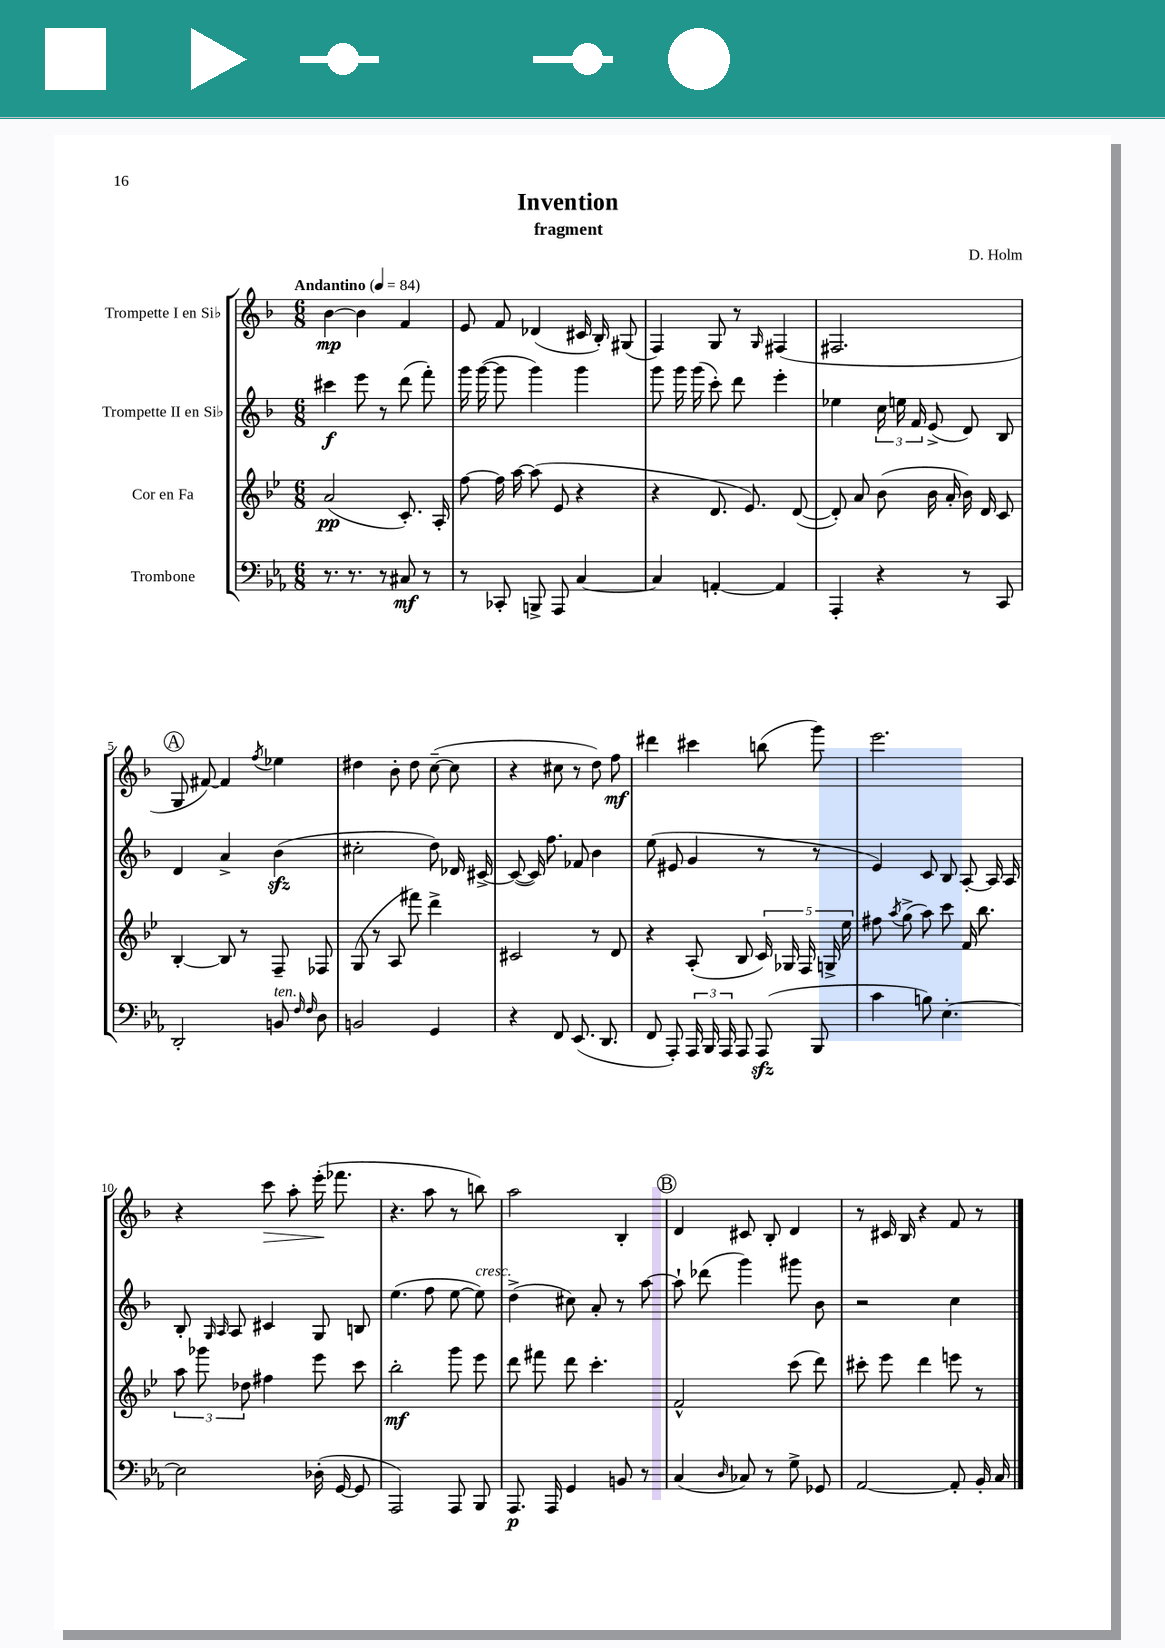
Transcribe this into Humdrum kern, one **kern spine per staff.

**kern	**kern	**kern	**kern
*staff4	*staff3	*staff2	*staff1
*clefF4	*clefG2	*clefG2	*clefG2
*k[b-e-a-]	*k[b-e-]	*k[b-]	*k[b-]
*M6/8	*M6/8	*M6/8	*M6/8
*MM84	*MM84	*MM84	*MM84
8.r	(2a	4ccc#	[4b-
8.r	.	.	.
.	.	8eee	4b-]
8r	.	8r	.
8C#	8.c')	(8ddd	4f
8r	.	8fff')	.
.	16A'	.	.
=	=	=	=
8r	[8ff	16ggg	8e
.	.	([16ggg	.
8CC-'	16ff]	8ggg]	8f
.	[16aa	.	.
8BBB^	(8aa]	4ggg)	(4d-
8AAA-	8e-	.	.
[4C	4r	4ggg	16c#
.	.	.	16B-')
.	.	.	(8G#
=	=	=	=
4C]	4r	8ggg	4F)
.	.	16ggg	.
.	.	(16ggg	.
[4AA'	8.d	8ccc')	8G
.	.	8ddd	8r
.	8.e-)	.	.
.	.	.	16qqG
4AA]	.	4eee'	(4F#
.	([8d	.	.
=	=	=	=
4AAA-'	8d'])	4ee-	2.F#
.	8a	.	.
4r	(8b-	24cc	.
.	.	24ee	.
.	.	24f	.
.	16b-	(8e^	.
.	16a'	.	.
8r	16b-)	8d)	.
.	16d	.	.
8CC	8c	8B-	.
=	=	=	=
2DD'	[4B-'	4d	8G
.	.	.	[8f#)
.	8B-]	4a^	4f#]
.	8r	.	.
.	.	.	8qff
8BB	8F~	(4b-	4ee-
16qqF	.	.	.
16qqF	.	.	.
8D	8F-	.	.
=	=	=	=
2BB	(8G	2cc#'	4dd#
.	8r	.	.
.	8A	.	8b-'
.	8fff#)	.	8dd#
4GG	4ddd^	8dd)	([8cc~
.	.	16d-	8cc]
.	.	[16c#^	.
=	=	=	=
4r	2c#	(8c#_	4r
.	.	16c#])	.
.	.	8.ff	.
8FF	.	.	8cc#
(8.EE-	.	8f-	8r
.	8r	4b-	8dd)
8.DD	.	.	.
.	8d	.	8ff
=	=	=	=
8FF	4r	(8ee	4ddd#
8AAA-')	.	8e#	.
24AAA-	(8A'	4g	4ccc#
24BBB-	.	.	.
24AAA-	.	.	.
8AAA-	8B-	.	.
(8AAA-	20c)	8r	(8bb
.	20G-	.	.
.	20F	.	.
8BBB-	.	8r	8ggg)
.	20G^	.	.
.	20ee-	.	.
=	=	=	=
4c	8ff#	4e)	2.eee
.	8qaa	.	.
.	(8gg^	.	.
8B)	8aa)	8c	.
[4.E-'	8ccc	8B-	.
.	16f	[8A'	.
.	8.bb-	.	.
.	.	16A]	.
.	.	16A	.
=	=	=	=
2E-]	12aa	8B-'	4r
.	12ggg-	.	.
.	.	16qqG	.
.	.	16qqA	.
.	.	8A	.
.	12dd-	.	.
.	4ff#	4c#	8ccc
.	.	.	8aa'
(16D-'	8eee-	8G	(16eee'
[16GG	.	.	8.fff-
8GG]	8ccc	8B	.
=	=	=	=
2AAA-)	2bb-'	(4.ee	4.r
.	.	8ff	8aa
8AAA-	8ggg	[8ee	8r
8BBB-	8eee-	8ee])	8bb)
=	=	=	=
8.AAA-	8ddd	(4dd^	2aa
.	8fff#	.	.
16AAA-	.	.	.
4GG	8ddd	8cc#)	.
.	4.ccc'	8a'	.
8BB	.	8r	4B-'
8r	.	[8aa	.
=	=	=	=
(4C	2f^^	8aa`]	4d
.	.	(8ddd-	.
16qqD	.	.	.
8C-)	.	4ggg)	8c#
8r	.	.	8B-'
8G^	(8ccc	8ggg#	4d
8GG-	8ddd)	8b-	.
=	=	=	=
[2AA-	8ccc#'	2r	8r
.	8eee-	.	16c#
.	.	.	16B-
.	4ddd	.	4r
8AA-']	8eee	4cc	8f
16BB-'	8r	.	8r
16C	.	.	.
==	==	==	==
*-	*-	*-	*-
